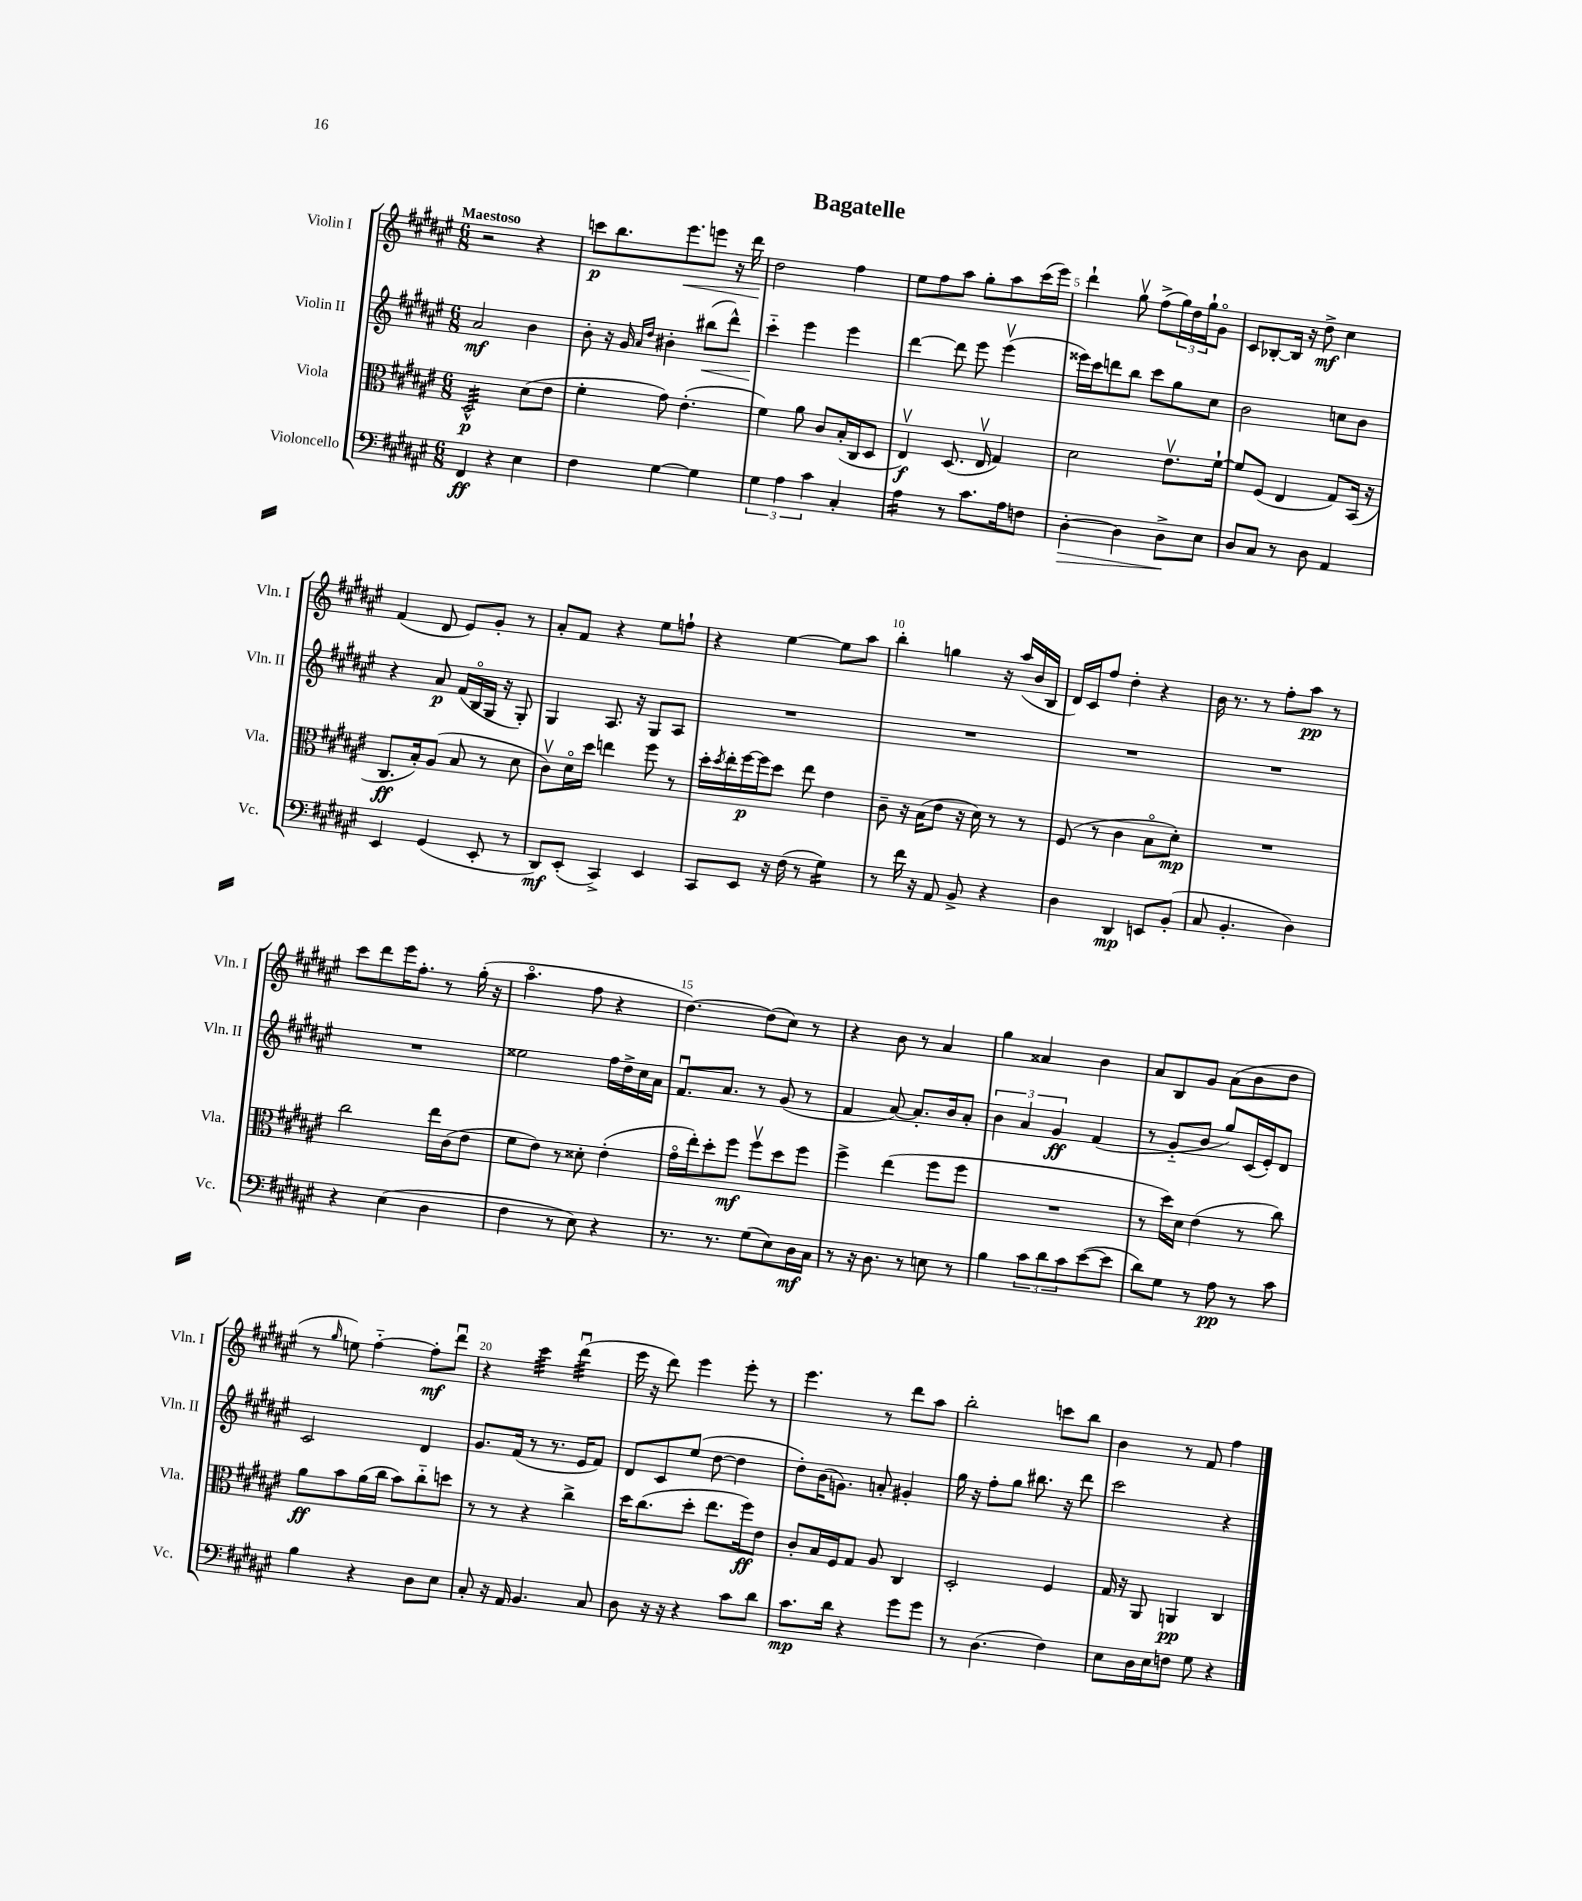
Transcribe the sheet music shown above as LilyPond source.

\header { title = "Bagatelle" }
<<
\new StaffGroup <<
\new Staff = "s0" \with { instrumentName = "Violin I" shortInstrumentName = "Vln. I" } {
    \clef treble \key fis \major \numericTimeSignature \time 6/8 \tempo "Maestoso"
    r2 r4 |
    c'''8\p b''8. eis'''8.\< e'''8 r16 dis'''16 |
    dis''2\! fis''4 |
    eis''8 fis''8 ais''8 gis''8-. ais''8 cis'''16( eis'''16) |
    dis'''4-! gis''8\upbow fis''8->( \tuplet 3/2 { gis''16) dis''16 gis''16-! } gis'8\flageolet |
    cis'8 bes8~-. bes16 r16 dis''8->\mf cis''4 |
    fis'4( dis'8 eis'8) gis'8-. r8 |
    ais'8-. fis'8 r4 eis''8 f''8-! |
    r4 eis''4~ eis''8 ais''8 |
    b''4-. g''4 r16 ais''16( b'16 b16 |
    dis'16) cis'16 fis''8 dis''4-. r4 |
    b'16 r8. r8 fis''8-. ais''8\pp r8 |
    cis'''8 dis'''8 eis'''16 fis''8.-. r8 gis''16-.( r16 |
    ais''4.\flageolet fis''8 r4 |
    dis''4.~) dis''8( cis''8) r8 |
    r4 b'8 r8 ais'4 |
    gis''4 aisis'4 b'4 |
    ais'8 b8 gis'8 ais'8( b'8 dis''8 |
    r8 \grace { gis''16 } e''8) fis''4~-_ fis''8-.\mf dis'''8\downbow |
    r4 cis'''4:32 dis'''4:32\downbow( |
    eis'''16 r16 dis'''8) eis'''4 eis'''8-. r8 |
    eis'''4. r8 dis'''8 ais''8 |
    b''2-. c'''8 b''8 |
    b'4 r8 fis'8 fis''4 \bar "|." |
}
\new Staff = "s1" \with { instrumentName = "Violin II" shortInstrumentName = "Vln. II" } {
    \clef treble \key fis \major \numericTimeSignature \time 6/8
    ais'2\mf b'4 |
    b'8-. r16 gis'16 \grace { ais'16 dis''16 } bis'4-. bis''8\<( dis'''8-^) |
    cis'''4-_\! eis'''4 eis'''4 |
    dis'''4~ dis'''8 eis'''8 eis'''4\upbow( |
    eisis'''16) cis'''16 d'''8 b''8 cis'''8 gis''8 cis''8 |
    b'2 c''8 b'8 |
    r4 ais'8\p fis'16( b16\flageolet gis16 r16 gis8-.) |
    gis4 ais8. r16 gis8 ais8 |
    R2. |
    R2. |
    R2. |
    R2. |
    R2. |
    eisis''2 fis''16 dis''16-> cis''16 ais'16 |
    fis'8.\downbow ais'8. r8 gis'8( r8 |
    fis'4 ais'8~) ais'8.-. b'16 ais'8-. |
    \tuplet 3/2 { b'4 ais'4 gis'4\ff } fis'4( |
    r8 gis'8-_ b'8 gis''8) cis'16( eis'16-.) dis'8 |
    cis'2 dis'4 |
    gis'8. fis'16( r8 r8. eis'16 fis'8) |
    dis'8 cis'8 eis''8( dis''8~ dis''4 |
    dis''8-.) b'16( g'8.) a'8-. gis'4-. |
    gis''16 r16 fis''8-. gis''8 bis''8. r16 dis'''8 |
    cis'''2 r4 \bar "|." |
}
\new Staff = "s2" \with { instrumentName = "Viola" shortInstrumentName = "Vla." } {
    \clef alto \key fis \major \numericTimeSignature \time 6/8
    dis2:32-^\p dis'8( eis'8 |
    fis'4-. gis'8) eis'4.-.( |
    fis'4) ais'8 cis'8 b16-.( cis16 dis8 |
    eis4\upbow\f) dis8.( eis16\upbow gis4) |
    dis'2 eis'8.\upbow fis'16~-! |
    fis'8 fis8( eis4 gis8) b,16( r16 |
    cis8.\ff b16-.) ais8( b8 r8 dis'8 |
    cis'8\upbow) dis'16\flageolet dis''16 e''4 fis''8 r8 |
    dis''16-. \acciaccatura { dis''8 } eis''16-. fis''16~\p fis''16 dis''8 eis''8 eis'4 |
    cis'8-- r16 b16( eis'8 r16 dis'16) r8 r8 |
    fis8( r8 cis'4 b8\flageolet dis'8-.\mp) |
    R2. |
    cis''2 eis''16 cis'16( eis'8 |
    fis'8 eis'8) r8 disis'8-. eis'4-.( |
    gis'16\flageolet eis''16-.) dis''8-. fis''8\mf fis''8\upbow dis''8 fis''8 |
    fis''4-> eis''4( fis''8 fis''8 |
    R2. |
    r8 dis''16) dis'16 eis'4( r8 cis''8) |
    ais'8\ff b'8 ais'16( cis''16 b'8) cis''8-_ d''8 |
    r8 r8 r4 cis''4-> |
    dis''16 cis''8.( dis''8-. eis''8. fis''16\ff) eis'8 |
    cis'8-. b16 fis16 gis8 ais8 cis4 |
    dis2-. fis4 |
    gis16 r16 ais,8 a,4\pp cis4 \bar "|." |
}
\new Staff = "s3" \with { instrumentName = "Violoncello" shortInstrumentName = "Vc." } {
    \clef bass \key fis \major \numericTimeSignature \time 6/8
    fis,4\ff r4 eis4 |
    fis4 gis4~ gis4 |
    \tuplet 3/2 { gis4 ais4 cis'4 } cis4-. |
    ais4:16 r8 cis'8. ais16 f8 |
    dis4~-.\> dis4 dis8->\! eis8 |
    dis8 cis8 r8 dis8 ais,4 |
    eis,4 gis,4( eis,8-. r8 |
    dis,8\mf) eis,8-.( cis,4->) eis,4 |
    cis,8 eis,8 r16 fis16( r8 gis4:16) |
    r8 fis'16 r16 ais,8 b,8-> r4 |
    dis4 dis,4\mp e,8 b,8-.( |
    cis8 b,4.-. dis4) |
    r4 eis4( dis4 |
    fis4 r8 eis8) r4 |
    r8. r8. gis8( eis8) dis16\mf cis16 |
    r8 r16 dis8. r8 e8 r8 |
    b4 \tuplet 3/2 { cis'8 dis'8 cis'8 } eis'8~( eis'8 |
    dis'8) gis8 r8 ais8\pp r8 cis'8 |
    b4 r4 dis8 eis8 |
    cis8-. r16 ais,16 b,4. cis8 |
    dis8 r16 r16 r4 cis'8 dis'8 |
    cis'8.\mp dis'16 r4 gis'8 gis'8 |
    r8 dis4.( fis4) |
    eis8 dis16 eis16 f8 gis8 r4 \bar "|." |
}
>>
>>
\layout { \context { \Score \override BarNumber.break-visibility = ##(#f #t #t) barNumberVisibility = #(every-nth-bar-number-visible 5) } }
